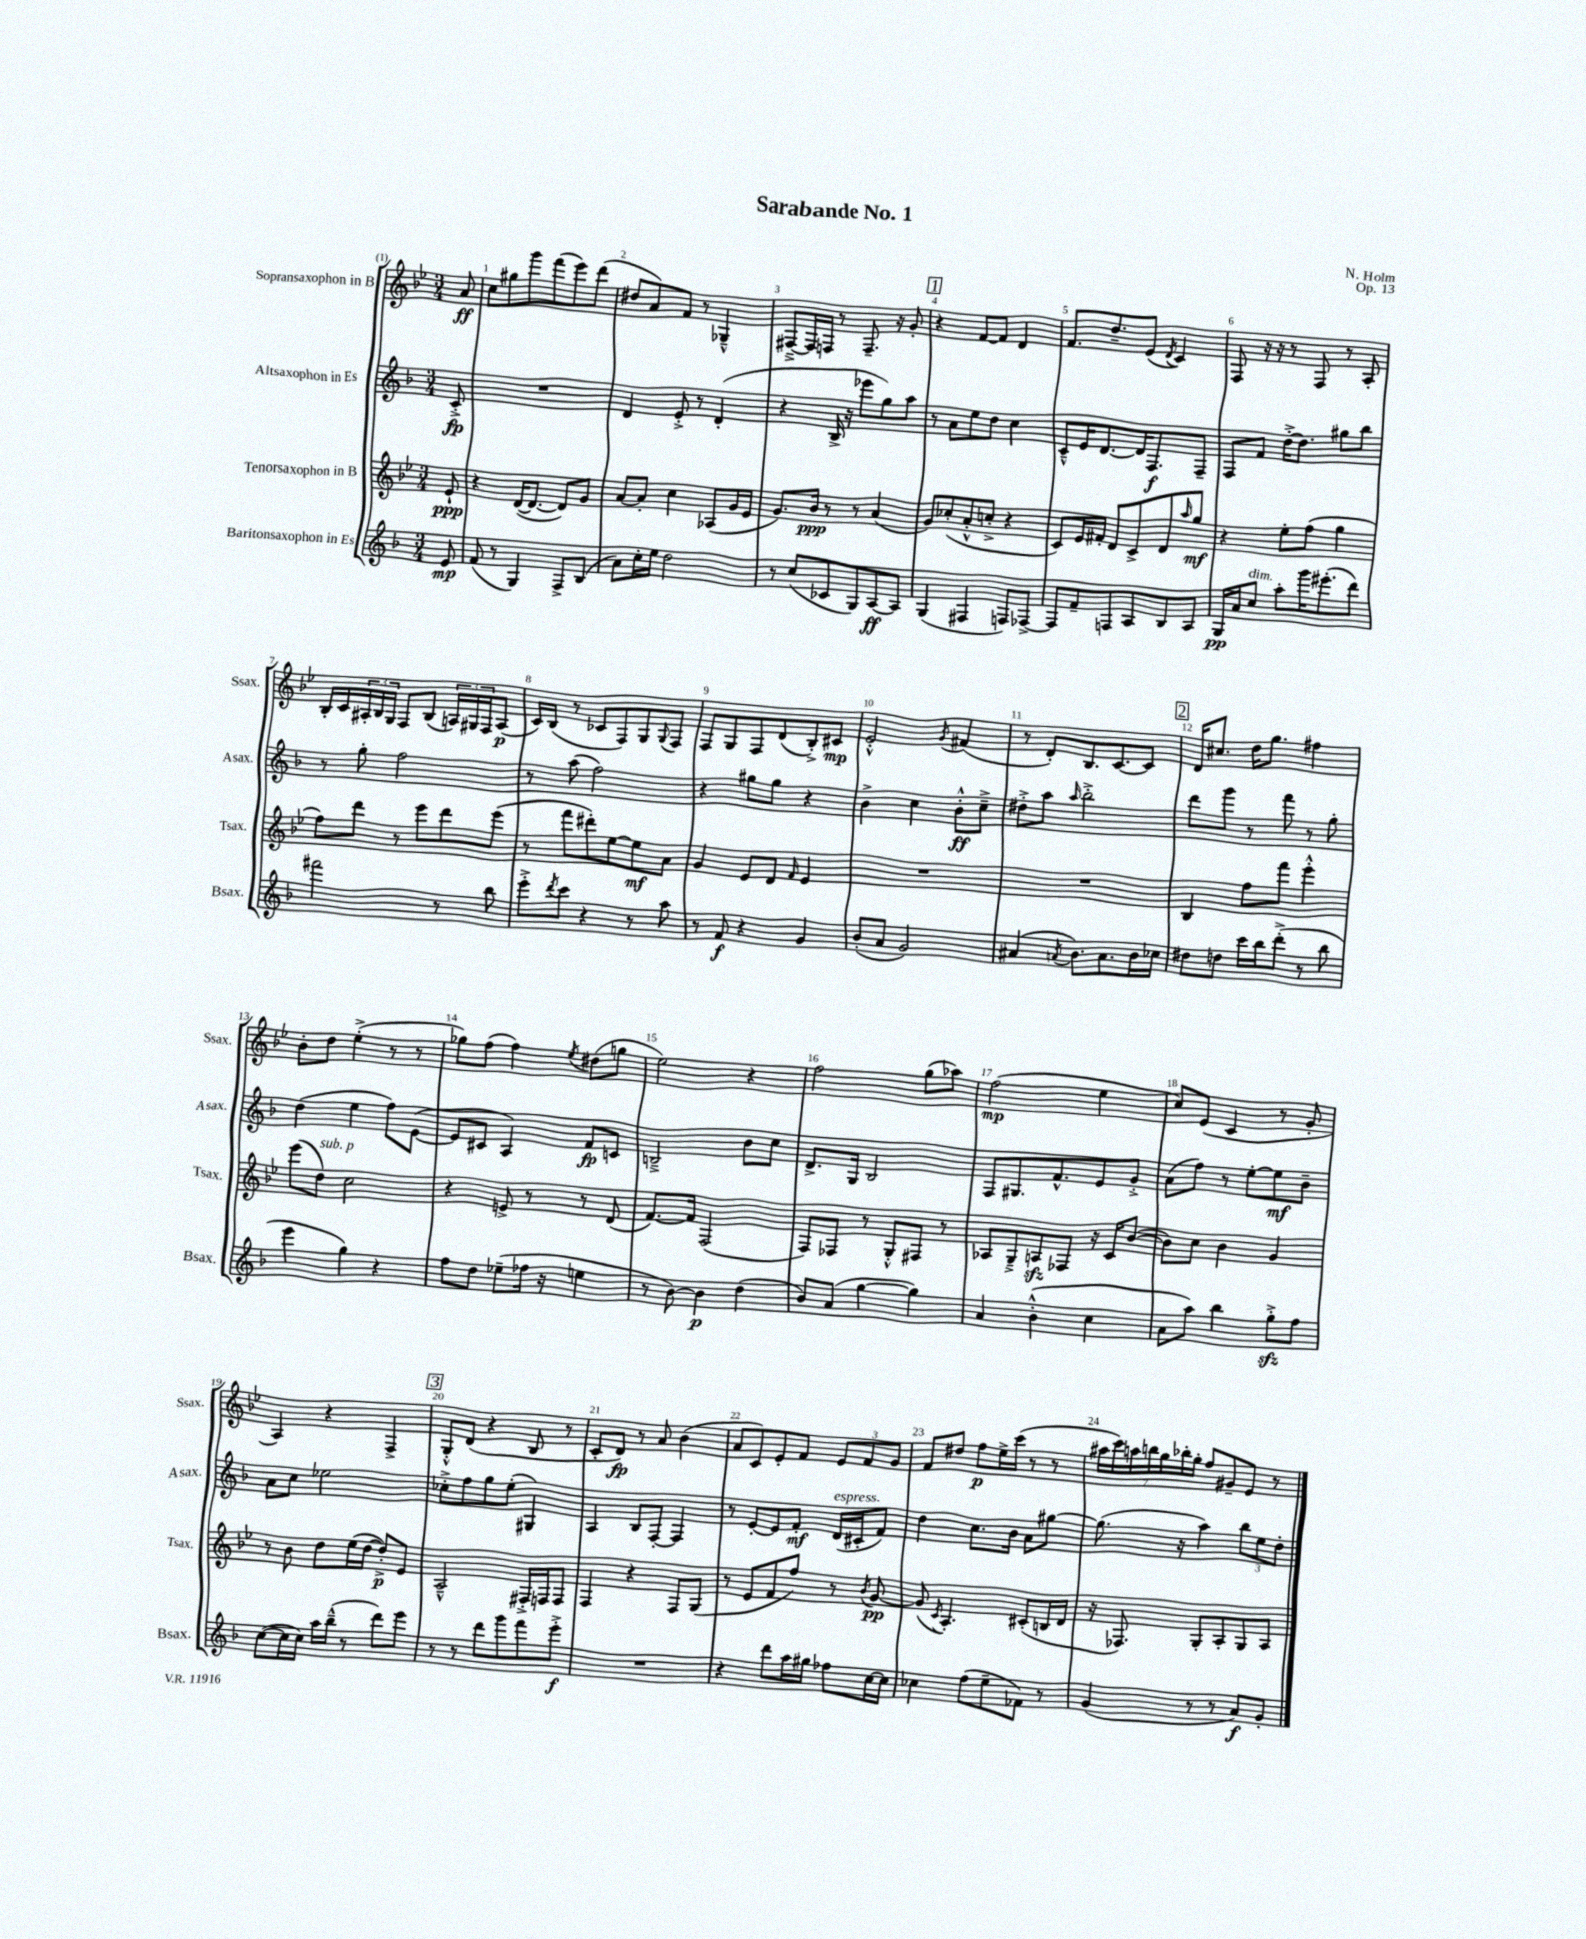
\header { title = "Sarabande No. 1" composer = "N. Holm" opus = "Op. 13" }
<<
\new StaffGroup <<
\new Staff = "s0" \with { instrumentName = "Sopransaxophon in B" shortInstrumentName = "Ssax." } {
    \clef treble \key bes \major \numericTimeSignature \time 3/4 \partial 8
    a'8\ff |
    c''8 gis''8 g'''8 f'''8( ees'''8) d'''8( |
    dis''8 a'8) f'8 r8 ges4---^ |
    fis8~---> fis16 f16 r8 f8.-- r16 g'8-. |
    \mark \markup { \box "1" } r4 f'8~ f'8 d'4 |
    f'8. d''8.-- ees'8( \acciaccatura { d'8 } c'4) |
    f8 r16 r16 r8 f8 r8 a8-. |
    bes16-. c'16 \tuplet 3/2 { ais16-. bes16 g16 } f8 bes8( \tuplet 3/2 { a16) gis16 f16 } a8\p( |
    c'16) bes16( r8 ces'8 f8) g8 \appoggiatura { g8 } f8 |
    f8 g8 f8 d'8( bes8-.->) cis'8\mp |
    ees'2-.-^ \acciaccatura { g'8 } fis'4( |
    r8 d'8-.) bes8. c'8.~ c'8 |
    \mark \markup { \box "2" } d'16 cis''8. d''16 g''8. fis''4 |
    bes'8-. d''8 ees''4-.->( r8 r8 |
    ges''8) f''8( f''4) \acciaccatura { ees''8 } dis''8( g''8 |
    ees''2) r4 |
    f''2 g''8( aes''8) |
    f''2\mp( ees''4 |
    c''8) ees'8( c'4 r8 g'8-. |
    a4) r4 f4-> |
    \mark \markup { \box "3" } g8-.-^ d'8( r4 bes8 r8 |
    c'8-. d'8\fp) r8 a'8 bes'4( |
    a'8 c'8) ees'8-. f'8 \tuplet 3/2 { ees'8 f'8 g'8 } |
    f'8 dis''8 f''8\p ees''16-> c'''16( r8 r8 |
    \tuplet 7/4 { ais''16 c'''16) a''16 b''16 g''16 bes''16-. g''16-. } f''8 gis'8-- ees'8 r8 \bar "|." |
}
\new Staff = "s1" \with { instrumentName = "Altsaxophon in Es" shortInstrumentName = "Asax." } {
    \clef treble \key f \major \numericTimeSignature \time 3/4 \partial 8
    c'8-.->\fp |
    R2. |
    d'4 e'8-.-> r8 d'4-.( |
    r4 bes16-> r16 ees'''8 g''8) a''8 |
    \mark \markup { \box "1" } r8 a'8 e''8 d''8 c''4 |
    c'8---^ e'16 d'8.~ d'16 f8.\f f8-- |
    f8 f'8 d''16~-.-> d''8. gis''8 bes''8 |
    r8 g''8-. f''2 |
    r8 a''8( f''2) |
    r4 gis''8 gis''8 r4 |
    bes'4-> c''4 bes'8-.-^\ff c''8---> |
    dis''8-.-> a''8 \grace { a''16 } bes''2-.-> |
    \mark \markup { \box "2" } d'''8 g'''8 r8 f'''8 r8 g''8-. |
    d''4( e''4 f''8) e'8~( |
    e'8 cis'8 a4) f'8\fp c'8 |
    b2---> bes'8 c''8 |
    d'8.-> g16 bes2 |
    f8 gis8. f'8.-^ e'8 g'8-.-> |
    a'8( f''8) r8 e''8~-. e''8\mf bes'8-- |
    a'8 c''8 ees''2 |
    \mark \markup { \box "3" } ces''8-.-> f''8 g''8 e''8-.( gis4) |
    a4 bes8 f8~-. f4 |
    r8 e'8~-. e'8 f'8-.\mf d'16^\markup { \italic "espress." }( cis'16-. f'8) |
    d''4 c''8. bes'16 a'8 gis''8~ |
    gis''8.( r16 a''4) \tuplet 3/2 { bes''8 e''8 d''8-. } \bar "|." |
}
\new Staff = "s2" \with { instrumentName = "Tenorsaxophon in B" shortInstrumentName = "Tsax." } {
    \clef treble \key bes \major \numericTimeSignature \time 3/4 \partial 8
    ees'8-!\ppp |
    r4 d'16~( d'8.~ d'8) g'8 |
    a'8~ a'8-. c''4 aes8( g'16 ees'16 |
    g'8.) bes'16\ppp r8 r8 a'4( |
    \mark \markup { \box "1" } g'8) ces''8-.( a'8-.-^ c''8-.-> r4 |
    c'8) ees'16 fis'16-. d'8 c'8-> d'8 \grace { a''16 } g''8\mf |
    r4 ees''8-. f''8( g''4 |
    f''8) d'''8 r8 ees'''8 d'''8 ees'''8( |
    r8 f'''8 dis'''8-.) ees''8~ ees''8\mf a'8 |
    g'4 ees'8 d'8 \grace { f'16 } ees'4 |
    R2. |
    R2. |
    \mark \markup { \box "2" } bes4 f''8 f'''8 ees'''4-.-^ |
    ees'''8( d''8^\markup { \italic "sub. p" }) c''2 |
    r4 e'8-> r8 r8 d'8( |
    f'8.~) f'16 f2( |
    f8) fes8 r8 g8-.-^ fis8 r8 |
    aes8 g8---> a8\sfz fes8 r16 c'16 bes'8~( |
    bes'8) c''8 bes'4 g'4 |
    r8 bes'8 d''8 ees''16( d''16~ d''8-.->\p) ees'8 |
    \mark \markup { \box "3" } a2---^ fis16-.-> f16 f8 |
    f4 r4 f8 g8( |
    r8 ees'8 f'8 f''8) r8 \acciaccatura { bes'8 } g'8~\pp |
    g'8( \acciaccatura { c'8 } a4.-.) cis'8-.( b16 d'16 |
    r16 fes8.) g8-. a8-. g8 a8 \bar "|." |
}
\new Staff = "s3" \with { instrumentName = "Baritonsaxophon in Es" shortInstrumentName = "Bsax." } {
    \clef treble \key f \major \numericTimeSignature \time 3/4 \partial 8
    e'8\mp |
    f'8( r8 g4) f8-> bes8( |
    a'8) c''16-. e''16 d''2 |
    r8 c''8( ces'8 g8) a8~\ff a8 |
    \mark \markup { \box "1" } g4( fis4 f8) fes8~-> |
    fes8 f'8-- f8 a8 bes8 a8 |
    g16\pp a'16 c''8^\markup { \italic "dim." } a''8-. g'''16 eis'''8.-.( d'''8) |
    fis'''2 r8 bes''8 |
    e'''8-.-> \acciaccatura { d'''8 } c'''8 r4 r8 a''8 |
    r8 f'8\f r4 g'4 |
    bes'8-.( a'8 g'2) |
    ais'4( \acciaccatura { a'8 } bes'8.) a'8. bes'16 ces''16 |
    \mark \markup { \box "2" } dis''8 d''8 c'''16 bes''16 d'''8-.->( r8 bes''8 |
    e'''4 g''4) r4 |
    f''8 d''8 ees''8--( fes''16 r16 e''4 |
    r8 bes'8~) bes'4\p d''4( |
    bes'8) a'8( g''4~ g''4) |
    a'4 bes'4-.-^( c''4 |
    a'8 a''8) bes''4 g''8-.->\sfz f''8 |
    c''8~( c''16 c''16) a''16 bes''16---^( r8 d'''8) e'''8 |
    \mark \markup { \box "3" } r8 r8 d'''8 g'''8 f'''8 e'''8-.->\f |
    R2. |
    r4 d'''8 a''16 gis''16 fes''8 c''16~ c''16 |
    ces''4 f''8( e''8-- fes'8) r8 |
    g'4( r8 r8 a'8\f) g'8-. \bar "|." |
}
>>
>>
\layout { \context { \Score \override BarNumber.break-visibility = ##(#f #t #t) barNumberVisibility = #all-bar-numbers-visible } }
